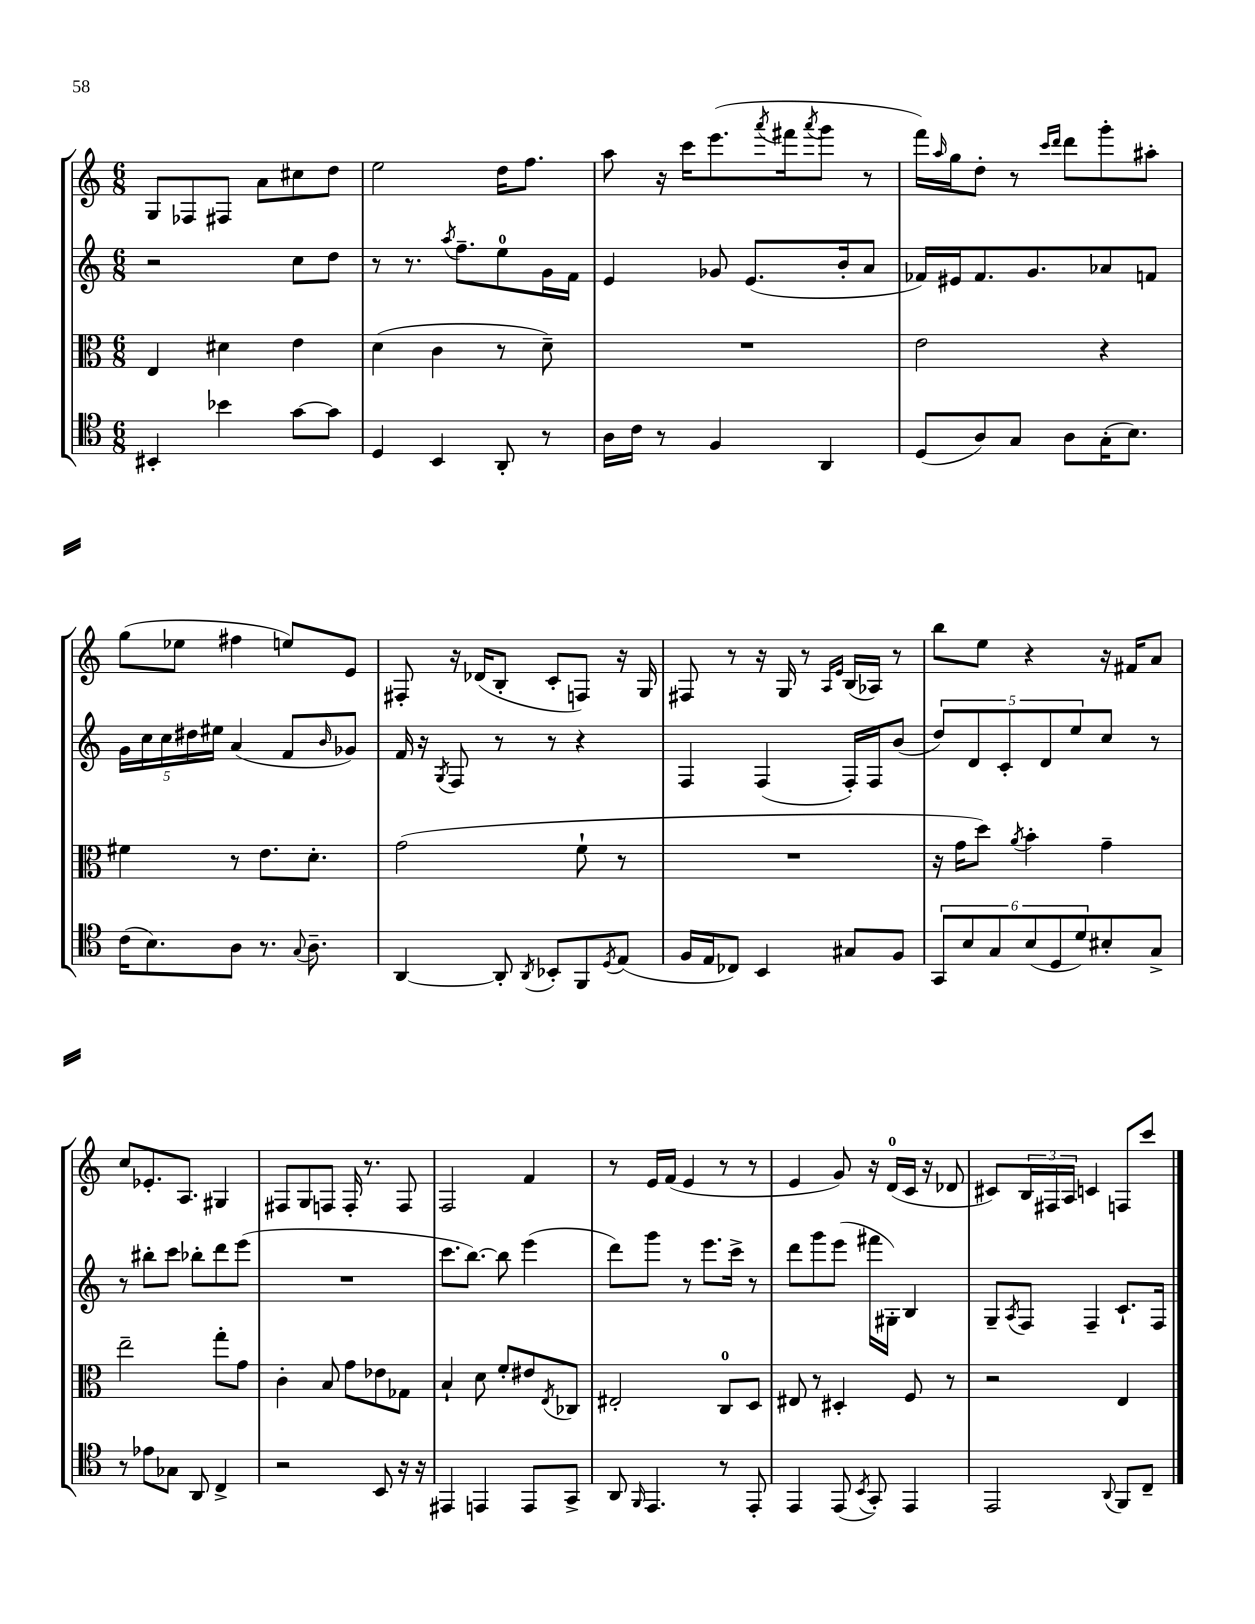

**kern	**kern	**kern	**kern
*part4	*part3	*part2	*part1
*staff4	*staff3	*staff2	*staff1
*clefC4	*clefC3	*clefG2	*clefG2
*k[]	*k[]	*k[]	*k[]
*M6/8	*M6/8	*M6/8	*M6/8
=92	=92	=92	=92
4BB#X'/	4E/	2r	8G/L
.	.	.	8F-X/
4b-X\	4d#X\	.	8F#X/J
.	.	.	8a\L
[8g\L	4e\	8cc\L	8cc#X\
8g\J]	.	8dd\J	8dd\J
=93	=93	=93	=93
4D/	(4d\	8r	2ee\
.	.	8.r	.
4BB/	4c\	.	.
.	.	8qaa/	.
.	.	8.ff~\L	.
8AA'/	8r	8ee\	16dd\KL
.	.	.	8.ff\J
8r	8d~\)	16g\L	.
.	.	16f\JJ	.
=94	=94	=94	=94
16A\LL	2.r	4e/	8aa\
16c\JJ	.	.	.
8r	.	.	16r
.	.	.	16ccc\KL
4F/	.	8g-X/	(8.eee\
.	.	(8.e/L	.
.	.	.	8qaaa/
.	.	.	16fff#X\k
.	.	.	8qaaa/
4AA/	.	.	8ggg\J
.	.	16b'/k	.
.	.	8a/J	8r
=95	=95	=95	=95
(8D/L	2e\	16f-X/LL)	16fff\LL)
.	.	.	16qqaa/
.	.	16e#X/J	16gg\J
8A/)	.	8.f-/	8dd'\J
8G/J	.	.	8r
.	.	8.g/	.
.	.	.	16qqccc/LL
.	.	.	16qqddd/JJ
8A\L	.	.	8ddd\L
(16G'\K	4r	8a-X/	8ggg'\
8.B\J)	.	.	.
.	.	8fn/J	8aa#X'\J
!!LO:LB:g=z
=96	=96	=96	=96
(16c\KL	4f#X\	20g\LL	(8gg\L
.	.	20cc\	.
8.B\)	.	.	.
.	.	20cc\	.
.	.	.	8ee-X\J
.	.	20dd#X\	.
.	.	20ee#X\JJ	.
8A\J	8r	(4a/	4ff#X\
8.r	8.e\L	.	.
.	.	8f/L	8een/L)
8qqG/	.	.	.
8.A~\	8.d'\J	.	.
.	.	16qqb/	.
.	.	8g-X/J)	8e/J
=97	=97	=97	=97
[4AA/	(2g\	16f/	8F#X'/
.	.	16r	.
.	.	8qG/	.
.	.	8F/	16r
.	.	.	(16d-X/KL
8AA'/]	.	8r	8B'/J
8qAA/	.	.	.
8BB-X'/L	.	8r	8c'/L
8FF/	8f`\	4r	8Fn/J)
8qD/	.	.	.
(8E/J	8r	.	16r
.	.	.	16G/
=98	=98	=98	=98
16F/LL	2.r	4F/	8F#X/
16E/J	.	.	.
8C-X/J)	.	.	8r
4BB/	.	(4F/	16r
.	.	.	16G/
.	.	.	8r
.	.	.	16qqA/LL
.	.	.	16qqe/JJ
8G#X/L	.	16F'/LL)	(16B/LL
.	.	16F/J	16A-X/JJ)
8F/J	.	(8b/J	8r
=99	=99	=99	=99
12GG/L	16r	10dd/L)	8bb\L
.	16g\KL	.	.
12B/	.	.	.
.	.	10d/	.
.	8dd\J)	.	8ee\J
12G/	.	.	.
.	.	10c'/	.
.	8qa/	.	.
(12B/	4b'\	.	4r
.	.	10d/	.
12D/	.	.	.
.	.	10ee/	.
12d/)	.	.	.
8B#X'/	4g~\	8cc/J	16r
.	.	.	16f#X/KL
8G^/J	.	8r	8a/J
!!LO:LB:g=z
=100	=100	=100	=100
8r	2ee~\	8r	8cc/L
8e-X\L	.	8bb#X'\L	8.e-X'/
8G-X\J	.	8ccc\J	.
.	.	.	8.A/J
8AA/	.	8bb-X'\L	.
4C^/	8gg'\L	8ddd\	4G#X/
.	8g\J	(8eee\J	.
=101	=101	=101	=101
2r	4c'\	2.r	8F#X/L
.	.	.	8G/
.	8B/	.	8Fn/J
.	8g\L	.	16F'/
.	.	.	8.r
8BB/	8e-X\	.	.
16r	8G-X\J	.	8F/
16r	.	.	.
=102	=102	=102	=102
4EE#X/	4B`/	8.ccc\L	2F/
.	.	[8.bb\J)	.
4EEn/	8d\	.	.
.	8f'/L	8bb\]	.
8EE/L	8e#X/	(4eee\	4f/
.	8qE/	.	.
8GG^/J	8C-X/J	.	.
=103	=103	=103	=103
8AA/	2E#X'/	8ddd\L)	8r
16qqFF/	.	.	.
4.EE/	.	8ggg\J	16e/LL
.	.	.	(16f/JJ
.	.	8r	4e/
.	.	8.eee\L	.
8r	8C/L	.	8r
.	.	16ccc^\Jk	.
8EE'/	8D/J	8r	8r
=104	=104	=104	=104
4EE/	8E#X/	8ddd\L	4e/
.	8r	8ggg\	.
(8EE/	4D#X'/	(8eee\J	8g/)
8qBB/	.	.	.
8GG'/)	.	16fff#X\LL	16r
.	.	16G#X'\JJ)	(16d/LL
4EE/	8F/	4B/	16c/JJ
.	.	.	16r
.	8r	.	8d-X/
=105	=105	=105	=105
2EE/	2r	8G~/L	8c#X/L)
.	.	8qA/	.
.	.	8F/J	24B/L
.	.	.	24F#X/
.	.	.	24A/JJ
.	.	4F~/	4cn/
8qqAA/	.	.	.
8FF/L	4E/	8.c`/L	8Fn/L
8C~/J	.	.	8ccc/J
.	.	16F/Jk	.
==	==	==	==
*-	*-	*-	*-
